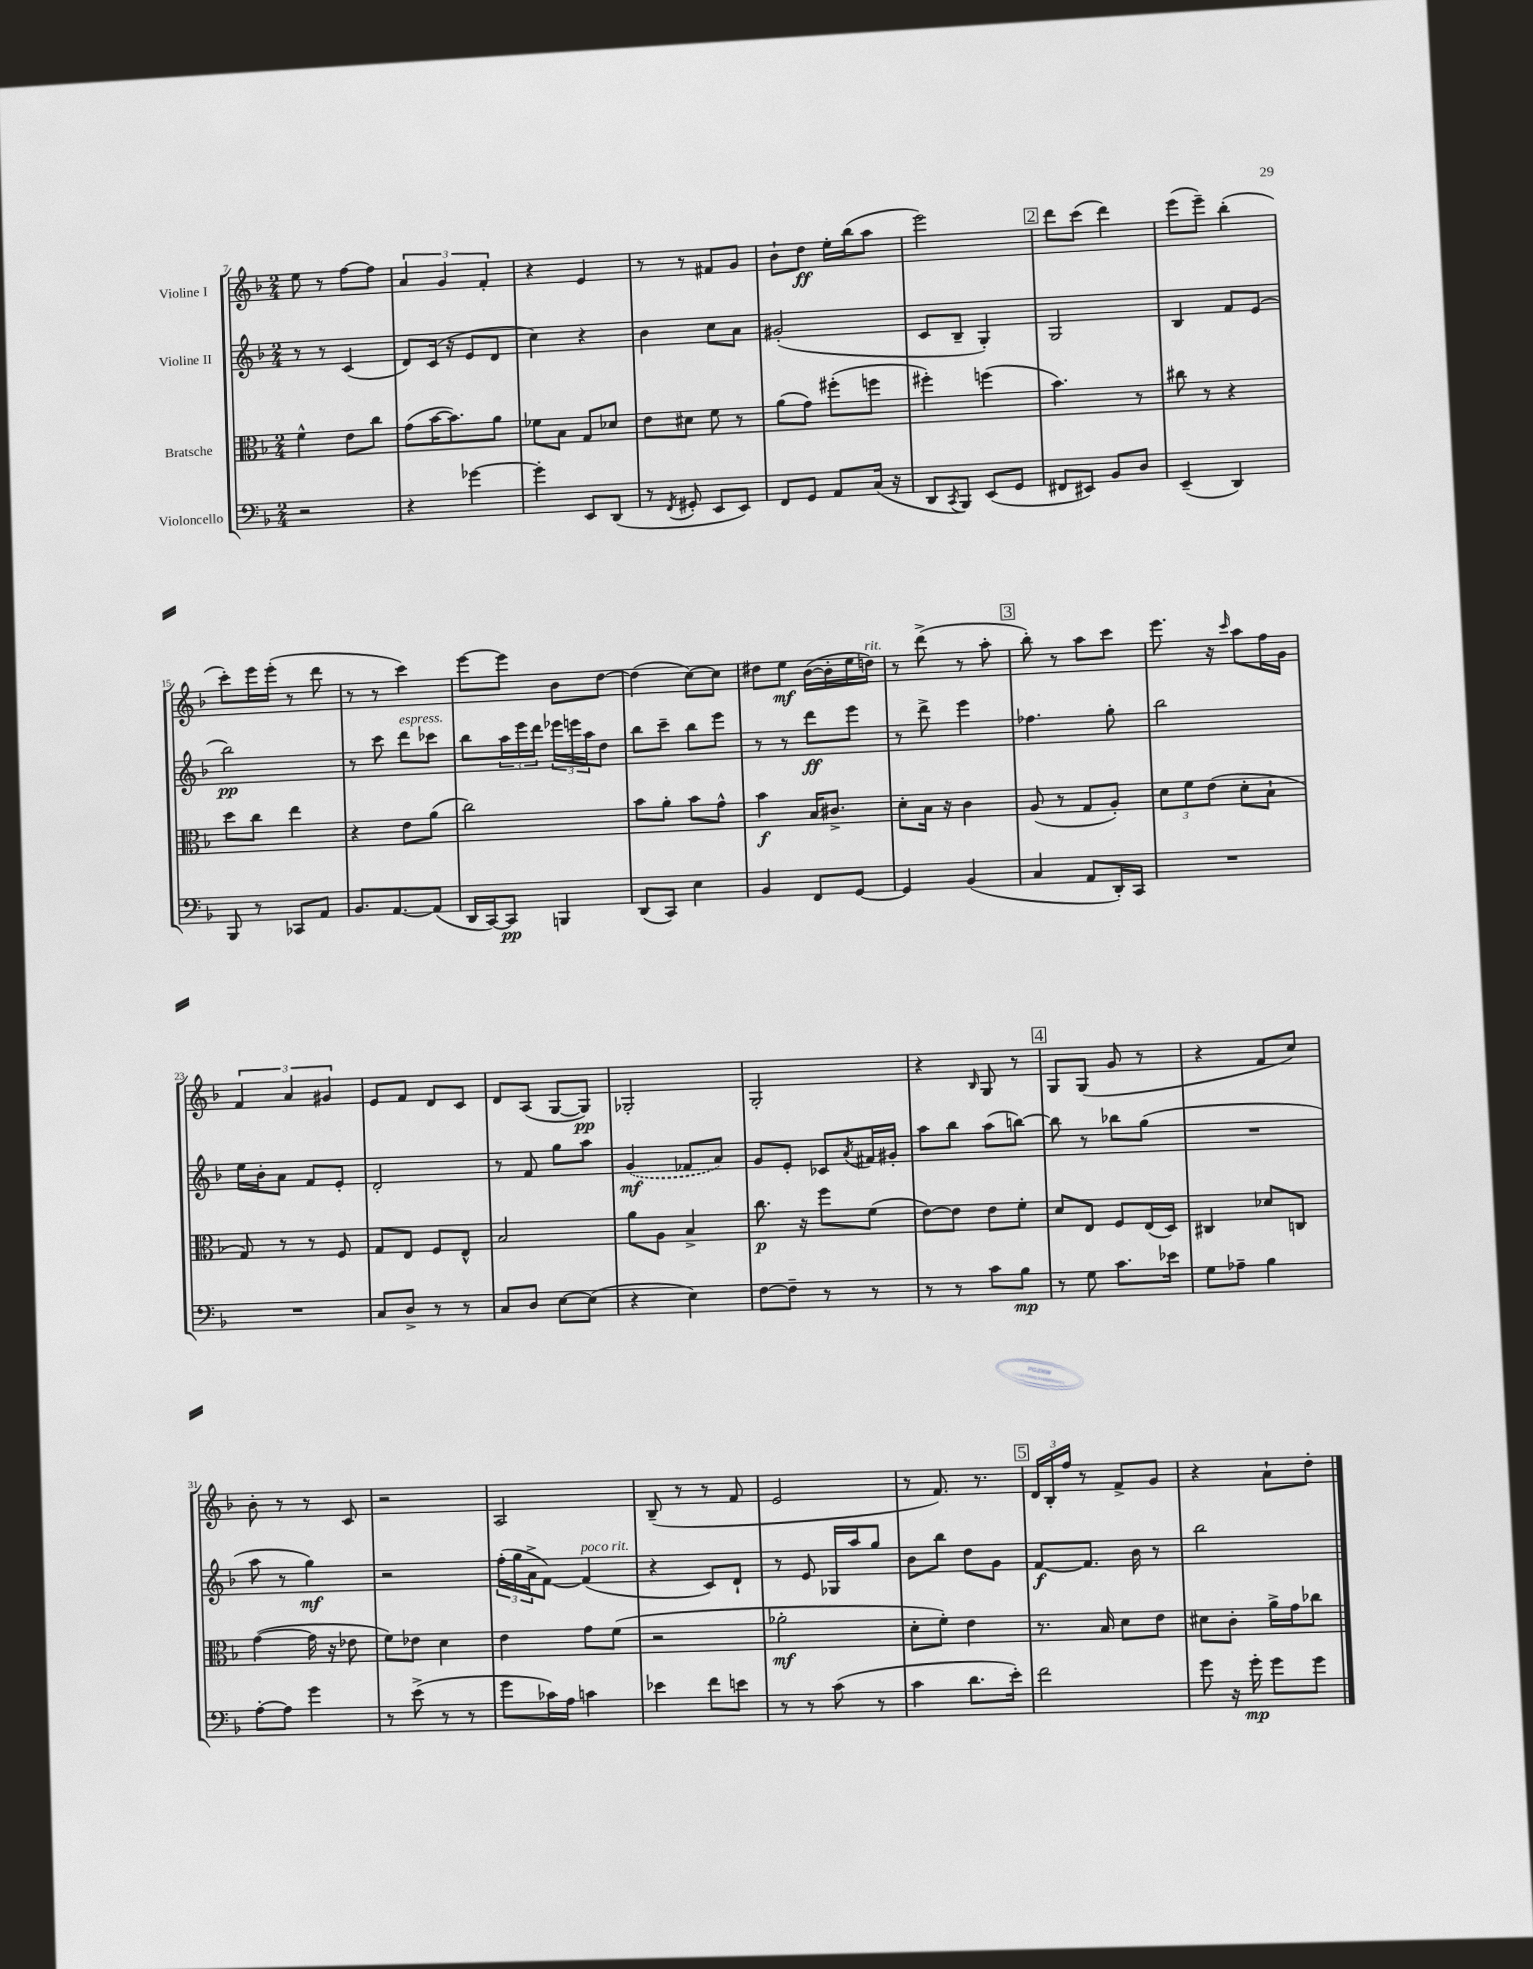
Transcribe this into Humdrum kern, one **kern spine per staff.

**kern	**kern	**kern	**kern
*staff4	*staff3	*staff2	*staff1
*clefF4	*clefC3	*clefG2	*clefG2
*k[b-]	*k[b-]	*k[b-]	*k[b-]
*M2/4	*M2/4	*M2/4	*M2/4
2r	4f^^	8r	8ee
.	.	8r	8r
.	8e	(4c	[8ff
.	8cc	.	8ff]
=	=	=	=
4r	(8g	8d)	6a
.	[16b-	(16c	.
.	.	.	6g
.	8.b-])	16r	.
[4g-	.	8e	.
.	.	.	6f'
.	8a	8d	.
=	=	=	=
4g-']	8f-	4cc)	4r
.	8B-	.	.
8EE	8G	4r	4e
(8DD	8d-	.	.
=	=	=	=
8r	8e	4b-	8r
8qFF	.	.	.
8GG#'	8d#	.	8r
8EE	8f	8cc	8f#
8EE)	8r	8a	8g
=	=	=	=
8FF	(8a	(2g#'	8b-`
8GG	8g)	.	8dd
8AA	(8ff#'	.	16ee'
.	.	.	(16bb-
(16C	8ff	.	8aa
16r	.	.	.
=	=	=	=
8DD	4ff#')	8c	2eee)
8qCC	.	.	.
8BBB-)	.	8B-~	.
(8EE	(4ff	4G')	.
8GG	.	.	.
=	=	=	=
8FF#	4.b-)	2G	8ddd
8EE#)	.	.	(8ccc
8BB-	.	.	4ddd)
8D	8r	.	.
=	=	=	=
(4EE~	8cc#	4B-	(8eee
.	8r	.	8eee~)
4DD)	4r	8f	(4bb-'
.	.	(8e	.
=	=	=	=
8BBB-	8dd	2bb-)	8ccc')
8r	8cc	.	16eee
.	.	.	(16eee'
8CC-	4ee	.	8r
8AA	.	.	8ddd
=	=	=	=
8.BB-	4r	8r	8r
.	.	8ccc	8r
[8.AA	.	.	.
.	8e	8ddd	4ccc)
(8AA]	(8a	8ccc-	.
=	=	=	=
16DD	2cc)	8bb-	[8eee
[16CC)	.	.	.
8CC]	.	24aa	8eee]
.	.	24eee	.
.	.	24ddd	.
4BBB	.	24eee-	8b-
.	.	24eee	.
.	.	24aa	.
.	.	8dd	[8dd
=	=	=	=
(8DD	8b-	8bb-	(4dd]
8CC)	8a'	8ccc~	.
4E	8b-	8bb-	[8cc)
.	8g^^	8eee	8cc]
=	=	=	=
4BB-	4b-	8r	8dd#
.	.	8r	8ee
8FF	16B-	8ddd	([16b-
.	8.c#^	.	16b-']
[8GG	.	8eee	16ee
.	.	.	16dd)
=	=	=	=
4GG]	8d'	8r	8r
.	16B-	8ddd^	(8ddd^
.	16r	.	.
(4BB-	4c	4eee	8r
.	.	.	8aa'
=	=	=	=
4C	(8A	4.ff-	8bb-')
.	8r	.	8r
8AA	8G	.	8aa
16DD')	8A')	8gg'	8ccc
16CC	.	.	.
=	=	=	=
2r	12d	2bb-	8.eee
.	12f	.	.
.	(12e	.	.
.	.	.	16r
.	.	.	16qqccc
.	8d'	.	8aa
.	8B-`	.	16ff
.	.	.	16g
=	=	=	=
2r	8G)	16ee	6f
.	.	16b-'	.
.	8r	8a	.
.	.	.	6a
.	8r	8f	.
.	.	.	6g#
.	8F	8e'	.
=	=	=	=
8C	8G	2d'	8e
8D^	8E	.	8f
8r	8F	.	8d
8r	8E^^	.	8c
=	=	=	=
8C	2B-	8r	8d
8D	.	8f	(8A
[8E	.	8gg	[8G
(8E]	.	8aa	8G])
=	=	=	=
4r	8a	(4g	2G-'
.	8A	.	.
4E)	4B-^	8f-	.
.	.	8a)	.
=	=	=	=
[8F	8.cc	8g	2G'
8F~]	.	8e'	.
.	16r	.	.
8r	8ff	8c-	.
.	.	8qa	.
8r	(8f	16f#	.
.	.	16g#'	.
=	=	=	=
8r	[8e)	8aa	4r
8r	8e]	8bb-	.
.	.	.	16qqB-
8c	8e	(8aa	8G
8B-	8f'	[8bb)	8r
=	=	=	=
8r	8d	8bb]	8G
8G	8E	8r	(8G
8.c	8F	8bb-	8g
.	(16E	(8gg	8r
16e-	16D)	.	.
=	=	=	=
8G	4C#	2r	4r
8A-~	.	.	.
4B-	8d-	.	8f
.	8C	.	8cc)
=	=	=	=
[8A'	([4g	8aa	8b-'
8A]	.	8r	8r
4g	16g]	4gg)	8r
.	16r	.	.
.	8e-	.	8c
=	=	=	=
8r	8f)	2r	2r
(8e^	8e-	.	.
8r	4d	.	.
8r	.	.	.
=	=	=	=
8g	4e	(24ff'	2A
.	.	24gg	.
.	.	24a^	.
16c-)	.	[8f)	.
16A	.	.	.
4c	8g	(4f]	.
.	(8f	.	.
=	=	=	=
4e-	2r	4r	(8B-~
.	.	.	8r
8f	.	8c)	8r
8e	.	8d`	8f
=	=	=	=
8r	2a-'	8r	2e
8r	.	8e	.
(8c	.	16G-	.
.	.	16aa	.
8r	.	8gg	.
=	=	=	=
4c	8d'	8b-	8r
.	8f')	8bb-	8.f)
8.d	4e	8dd	.
.	.	.	8.r
.	.	8g	.
16e')	.	.	.
=	=	=	=
2f	8.r	[8f	24d
.	.	.	24B-'
.	.	.	24ff
.	.	8.f]	8r
.	16B-	.	.
.	8d	.	8f^
.	.	16b-	.
.	8e	8r	8g
=	=	=	=
8g	8d#	2bb-	4r
16r	8c'	.	.
16g'	.	.	.
8g	16a^	.	8a`
.	16g	.	.
8g	8cc-	.	8dd'
==	==	==	==
*-	*-	*-	*-
